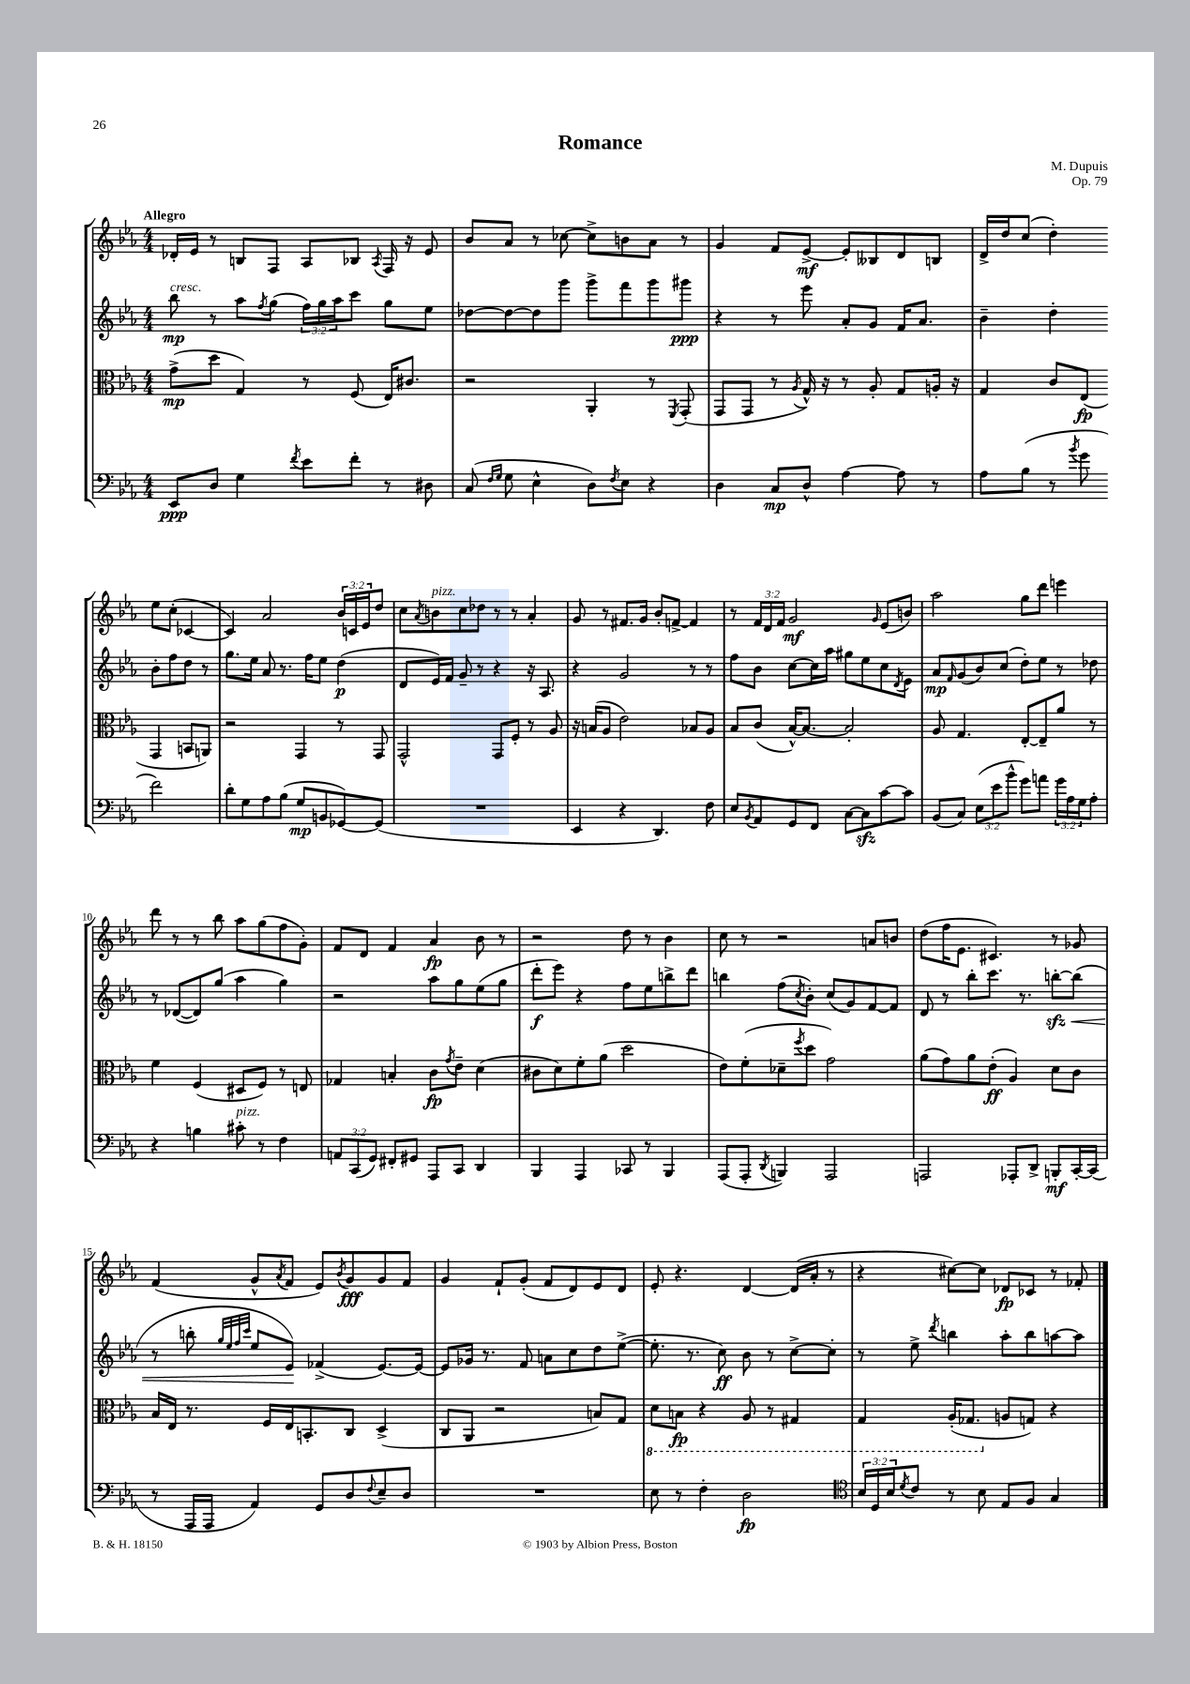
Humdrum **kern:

**kern	**kern	**kern	**kern
*staff4	*staff3	*staff2	*staff1
*clefF4	*clefC3	*clefG2	*clefG2
*k[b-e-a-]	*k[b-e-a-]	*k[b-e-a-]	*k[b-e-a-]
*M4/4	*M4/4	*M4/4	*M4/4
8EE-	(8g^	8bb-	16d-'
.	.	.	16e-
8D	8dd	8r	8r
4G	4G)	8aa-	8B
.	.	8qff	.
.	.	(8gg	8F
8qf	.	.	.
8e-	8r	24ff)	8A-
.	.	24gg	.
.	.	24aa-	.
8f'	(8F	8ccc	8B-
.	.	.	8qA-
8r	16E-)	8gg	16F
.	8.c#	.	16r
8D#	.	8ee-	8e-
=	=	=	=
(8C	2r	[8dd-	8b-
16qqF	.	.	.
16qqG	.	.	.
8G	.	8dd-_	8a-
4E-^^	.	8dd-]	8r
.	.	8ggg	[8cc-
8D)	4AA-'	8ggg^	8cc-^]
8qF	.	.	.
8E-	.	8fff	8b
4r	8r	8ggg	8a-
.	8qFF	.	.
.	(8GG'	8ggg#	8r
=	=	=	=
4D	8GG	4r	4g
.	8GG	.	.
8C	8r	8r	8f
.	8qA-	.	.
8D^^	16G^^)	8eee-	[8e-^
.	16r	.	.
[4A-	8r	8a-'	8e-']
.	8A-'	8g	8B--
8A-]	8G	16f	8d
.	.	8.a-	.
8r	16A'	.	8B
.	16r	.	.
=	=	=	=
8A-	4G	4b-~	16d^
.	.	.	16dd
(8B-	.	.	(8cc
8r	8c	4dd'	4dd')
8qb-	.	.	.
8g	(8E-	.	.
2f)	4GG	8b-'	8ee-
.	.	8ff	(8cc'
.	8BB	8dd	[4c-
.	8AA)	8r	.
=	=	=	=
8d'	2r	8.gg	4c-])
8G	.	.	.
.	.	16ee-	.
8A-	.	8a-	2a-
(8B-	.	8.r	.
8G	4GG	.	.
.	.	16ff	.
8BB	.	8ee-	.
[8GG-)	8r	(4dd	24b-
.	.	.	24c
.	.	.	24e-
(8GG-]	8GG	.	8dd
=	=	=	=
1r	2GG^^	8d	8cc
.	.	.	8qa-
.	.	16e-)	8b
.	.	16f	.
.	.	8g~	8cc
.	.	8r	8dd-
.	8GG	4r	8r
.	8F'	.	8r
.	8r	16r	4a-'
.	.	8.A-	.
.	8A-	.	.
=	=	=	=
4EE-	16r	4r	8g
.	(16B	.	.
.	8A-	.	8r
4r	2e-)	2g	8.f#
.	.	.	16g
4.DD)	.	.	8b-'
.	.	.	[8f^
.	8B-	8r	4f]
8F	8A-	8r	.
=	=	=	=
8E-	8B-	8ff	8r
8qBB-	.	.	.
8AA-	(8c	8b-	24f
.	.	.	24d
.	.	.	24f
8GG	[16B-^^)	[8cc	2g
.	8.B-_	.	.
8FF	.	16cc]	.
.	.	16aa-	.
[8C	2B-']	8gg#	.
8C]	.	8ee-	.
.	.	.	16qqg
[8c	.	8cc	(8e-
.	.	8qd	.
8c]	.	8e-	8b)
=	=	=	=
(8BB-	8A-	8a-	2aa-
.	.	16qqf	.
8C)	4.G	(8g	.
(12E-	.	8b-)	.
12e-	.	.	.
.	.	(8cc	.
12b-^^	.	.	.
8g)	[8E-'	8dd')	8gg
8a	8E-~]	8ee-	8ddd
24g	8a-	8r	4eee
24A-	.	.	.
24G	.	.	.
8A-'	8r	8dd-	.
=	=	=	=
4r	4f	8r	8ddd
.	.	([8d-	8r
4B	(4F	8d-])	8r
.	.	(8gg	8bb-
8c#'	8D#	4aa-	8aa-
8r	8F)	.	(8gg
4F	8r	4gg)	8ff
.	8E	.	8g')
=	=	=	=
12AA	4G-	2r	8f
(12CC	.	.	.
.	.	.	8d
12GG)	.	.	.
8FF#'	4B'	.	4f
8GG#	.	.	.
8AAA-	8c	8aa-	4a-
.	8qg	.	.
8CC	8e-~	8gg	.
4DD	(4d	(8ee-	8b-
.	.	8gg	8r
=	=	=	=
4BBB-	8c#	8ddd'	2r
.	8d)	8eee-)	.
4AAA-	8f'	4r	.
.	(8a-	.	.
8CC-	2dd	8ff	8dd
8r	.	8ee-	8r
4BBB-	.	8bb^	4b-
.	.	8ddd	.
=	=	=	=
(8AAA-	8e-)	4bb	8cc
8AAA-'	(8f'	.	8r
8qDD	.	.	.
4BBB)	8d-~	(8ff	2r
.	8qff	8qcc	.
.	8dd	8b-')	.
2AAA-	2g)	(8cc	.
.	.	8g)	.
.	.	[8f	8a
.	.	8f]	8b
=	=	=	=
2AAA	(8a-	8d	(8dd
.	8g)	8r	16ff
.	.	.	8.e-
.	8a-	8bb-'	.
.	(8e-'	8.ccc	4.c#)
8AAA-'	4A-)	.	.
.	.	8.r	.
8DD^	.	.	.
8BBB'	8d	[8bb'	8r
[16CC'	8c	(8bb]	8g-
(16CC]	.	.	.
=	=	=	=
8r	16B-	8r	(4f
.	16E-	.	.
16AAA-	8.r	8bb'	.
16AAA-	.	.	.
.	.	32qqgg	.
.	.	32qqee-	.
.	.	32qqff	.
.	.	32qqccc	.
4AA-)	.	8ee-	8g^^
.	16F	.	.
.	.	.	8qa-
.	16E-	8e-)	8f
.	8.BB'	.	.
8GG	.	(4f-^	8e-)
.	.	.	8qb-
8D	8C	.	8g
8qqF	.	.	.
8E-~	(4D^	[8.e-)	8g
8D	.	.	8f
.	.	16e-_	.
=	=	=	=
1r	8C	8e-]	4g
.	8AA-	16g-	.
.	.	8.r	.
.	2r	.	8f`
.	.	8f	(8g'
.	.	8a	8f
.	.	8cc	8d)
.	8B)	8dd	8e-
.	8G	([8ee-^	8d
=	=	=	=
8E-	8D	8.ee-']	8e-'
8r	8BB	.	4.r
.	.	8.r	.
4F'	4r	.	.
.	.	8cc)	.
2D	8AA-	8b-	[4d
.	8r	8r	.
.	4GG#	[8cc^	(16d]
.	.	.	16a-'
.	.	8cc']	8r
=	=	=	=
*clefC4	*	*	*
24B-	4GG	8r	4r
24D	.	.	.
24B-	.	.	.
8qd	.	.	.
8c	.	8ee-^	.
.	.	8qddd	.
8r	(16AA-'	4bb	[8cc#)
.	8.GG-	.	.
8B-	.	.	8cc#]
8E-	8A	8aa-'	8d-
8F	8G)	8bb	8c-
4G	4r	[8aa	8r
.	.	8aa]	8f-'
==	==	==	==
*-	*-	*-	*-
